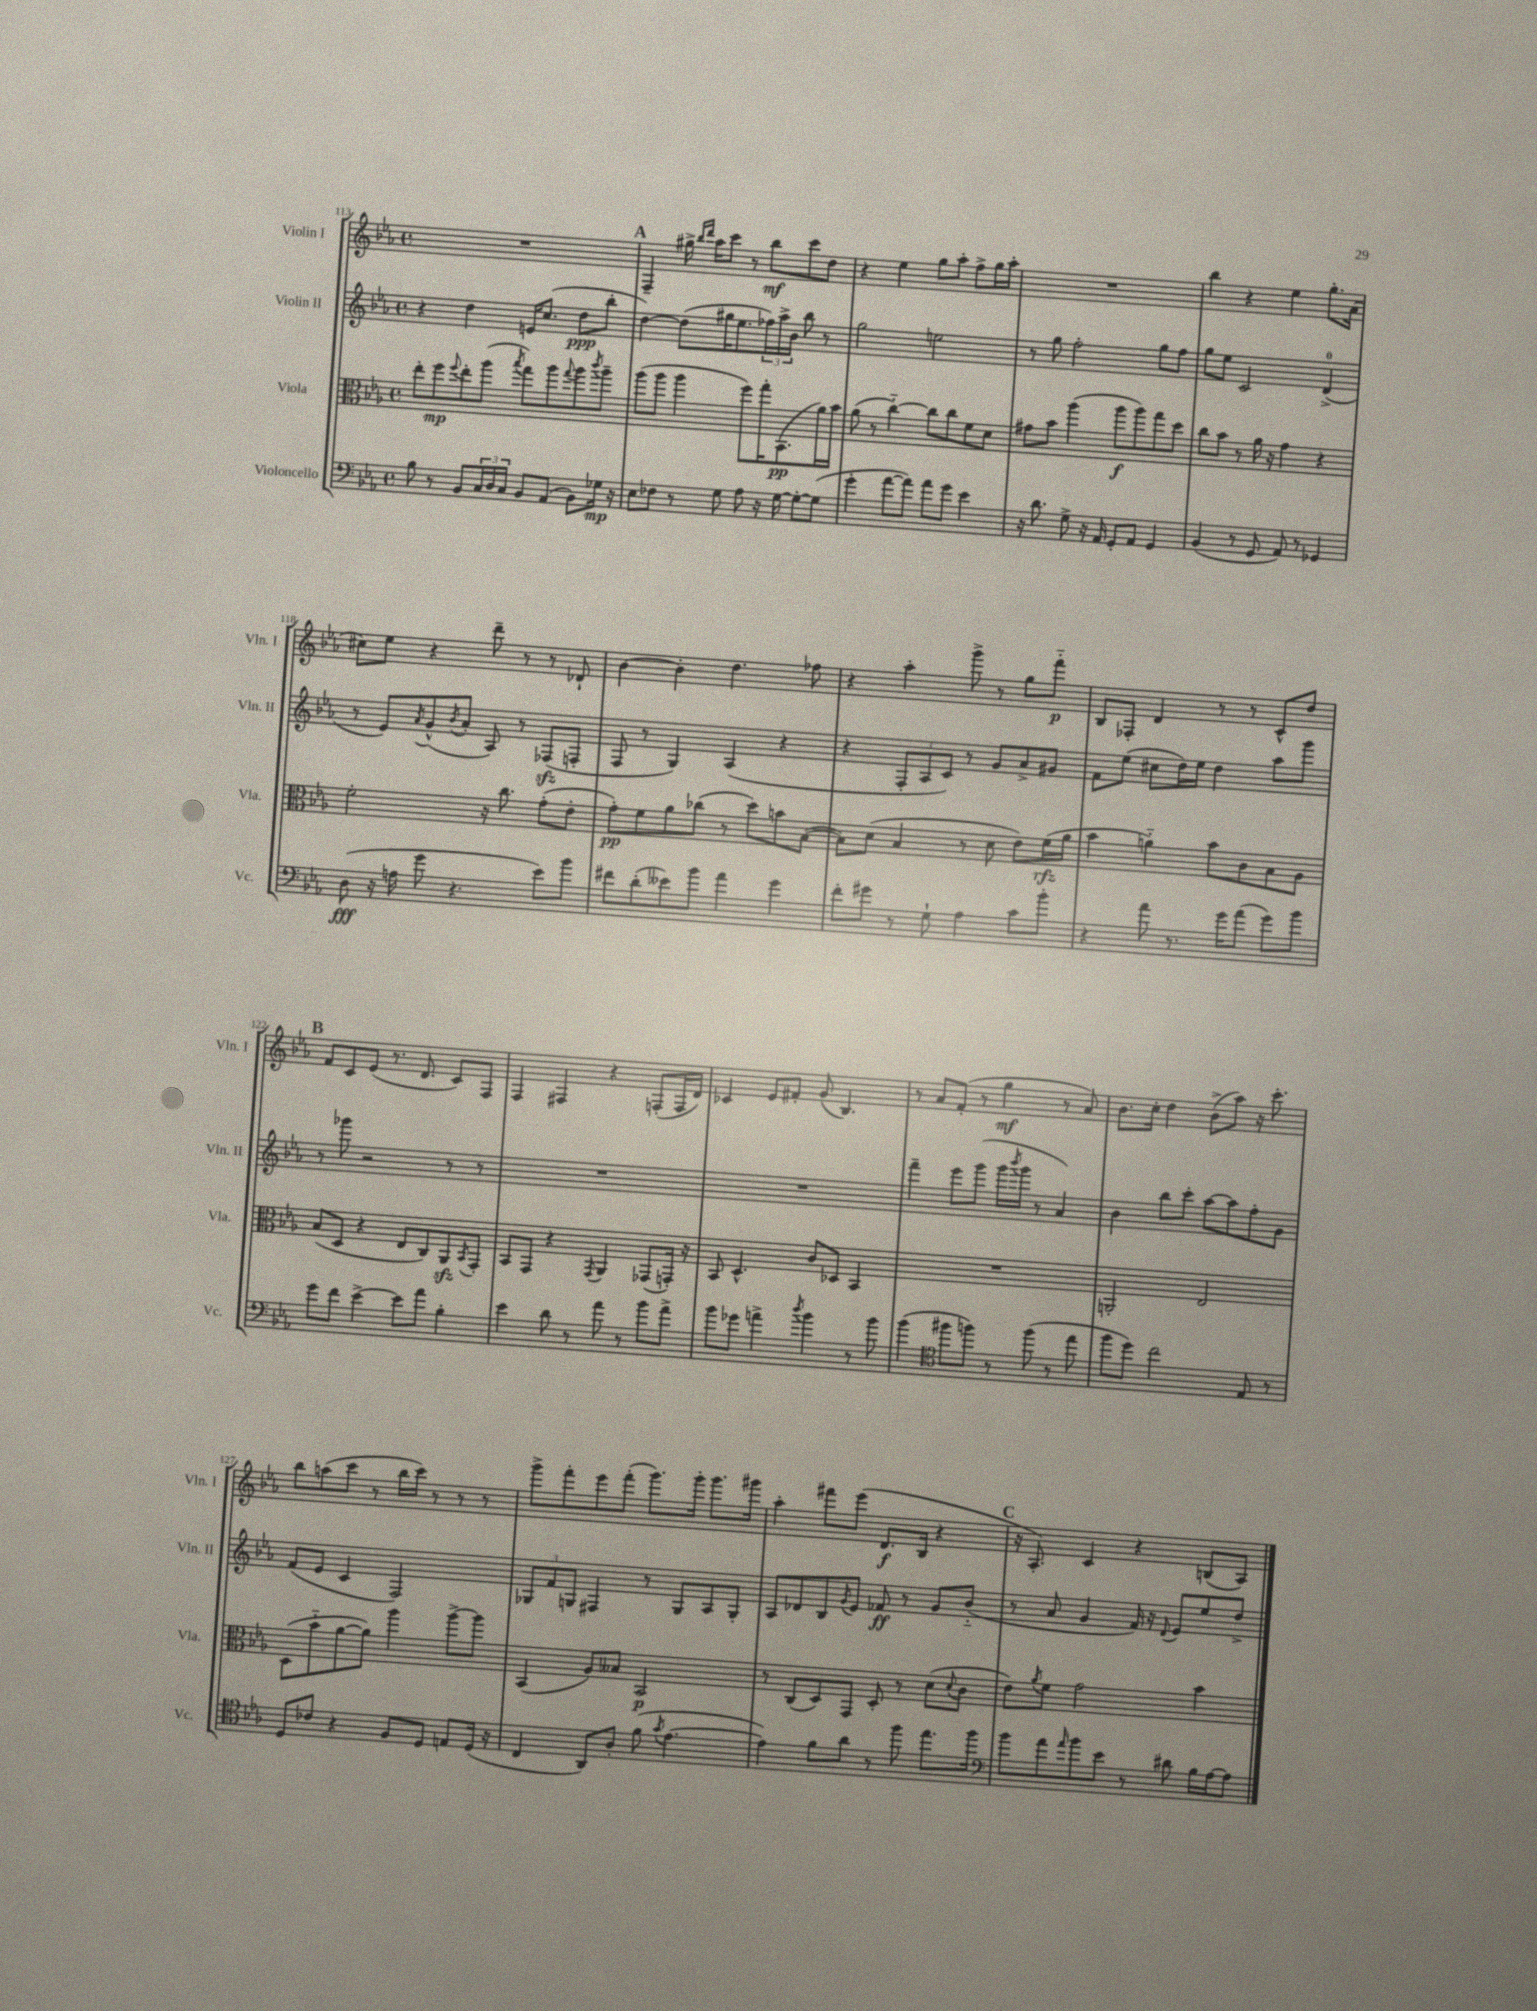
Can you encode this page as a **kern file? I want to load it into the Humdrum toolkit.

**kern	**kern	**kern	**kern
*staff4	*staff3	*staff2	*staff1
*clefF4	*clefC3	*clefG2	*clefG2
*k[b-e-a-]	*k[b-e-a-]	*k[b-e-a-]	*k[b-e-a-]
*M4/4	*M4/4	*M4/4	*M4/4
*met(c)	*met(c)	*met(c)	*met(c)
8B-\	8ee-'\L	4r	1r
8r	8ff\	.	.
.	8qqff/	.	.
8BB-/L	8ee-'\	4dd\	.
24C/L	(8aa-\J	.	.
24D/	.	.	.
24C/JJ	.	.	.
.	8qbb-/	.	.
8BB-/L	8gg\L)	16e/LK	.
.	.	(8.cc/J	.
(8AA-/J	8aa-\	.	.
.	8qqgg/	.	.
8BB-\L)	8aa-\	8dd\L	.
.	8qccc/	.	.
16G-\Jk	8aa-~\J	8bb-'\J	.
16r	.	.	.
=	=	=	=
8E-\L	(8aa-\L	[4dd\)	4F~/
8F-\J	8aa-\J	.	.
8r	4aa-\	(8dd\]L	16gg#^\
.	.	.	16qqbb-/LL
.	.	.	16qqddd/JJ
.	.	.	16aa-\LK
8G\	.	16gg#\K	8ccc\J
.	.	8.ee-\	.
8A-\	8ff\L)	.	8r
16r	16gg'\K	24ff-\L)	8bb-\L
.	.	24aa-^\	.
[16G\	(8.BB-\	.	.
.	.	24b-\JJ	.
8G'\_L	.	8bb-\	8ccc\
(8G\]J	16a-\L)	8r	8dd\J
.	16b-\JJ	.	.
=	=	=	=
4g'\	(8a-\	2gg\	4r
.	8r	.	.
[8a-\L	[4cc'~\)	.	4ee-\
8a-\]J)	.	.	.
8a-\L	8cc\]L	2ee\	8gg\L
8g\J	8cc\	.	8aa-'\J
4e-\	8f\	.	8ff^\L
.	8d\J	.	16gg\L
.	.	.	16aa-'\JJ
=	=	=	=
16r	8g#\L	8r	1r
8.d\	.	.	.
.	8b-\J	8gg\	.
8G^\	(4aa-\	2ff'\	.
16r	.	.	.
16AA-/	.	.	.
8GG'/L	8aa-\L	.	.
8AA-/J	8aa-\)	.	.
4GG/	8gg\	8gg\L	.
.	8dd\J	8ff\J	.
=	=	=	=
(4BB-/	8cc\L	8gg\L	4bb-\
.	8b-\J	8ee-\J	.
8r	8r	2c/	4r
8GG/	16a-\	.	.
.	16r	.	.
8AA-/)	4g\	.	4ee-\
8r	.	.	.
4GG-/	4r	(4d^/	8.gg'\L
.	.	.	(16a-\Jk
=	=	=	=
(8D\	2f'\	8r	8cc#\L)
16r	.	8e-/L)	8ee-\J
16A\	.	.	.
.	.	8qa-/	.
8g\	.	(8g^^/	4r
.	.	8qb-/	.
4.r	.	8a-'/J	.
.	16r	8A-/)	8ddd~\
.	8.cc\	.	.
.	.	8r	8r
8e-\L)	(8g'\L	(8F-/L	8r
8b-\J	8e-'\J	8F'/J	8d-`/
=	=	=	=
8f#\L	8g'\L)	8F/	[4b-\
(8d'\	8f\	8r	.
8e--\)	8a-\	4G/)	4b-'\]
8b-\J	(8cc-\J	.	.
4a-\	8r	(4A-/	4.dd\
.	8dd\L)	.	.
4g\	8b\	4r	.
.	([8B-\J	.	8ff-\
=	=	=	=
8f'\L	8B-\]L)	4r	4r
8g#\J	(8d\J	.	.
8r	4B-/	12F'/L	4aa-'\
.	.	12A-/	.
8G`\	.	.	.
.	.	12c/J)	.
4A-\	8r	8r	8ggg^\
.	8d\	8g/L	8r
8c\L	8e-\L)	8a-^/	8gg\L
8b-'\J	(16f\L	8g#/J	8fff'~\J
.	16a-\JJ	.	.
=	=	=	=
4r	4b-\	8f\L	8B-/L
.	.	(8ee-\J	8F-'/J
8a-\	4a'~\)	8cc#\L	4d/
8.r	.	16dd\L)	.
.	.	16ee-\JJ	.
.	8b-\L	4dd\	8r
16g\LK	.	.	.
(8a-\J	8c\	.	8r
8g\L)	8B-\	8aa-\L	8c^^/L
8b-\J	8A-\J	8ggg\J	8dd/J
=	=	=	=
8g\L	(8B-/L	8r	8f/L
8f\J	8D/J	8ggg-\	8c/
[4e-^\	4r	2r	(8e-/J
.	.	.	8.r
8e-\]L	8E-/L	.	.
.	.	.	8.d/
8a-\J	8C/)	.	.
4B-'\	8AA-/	8r	8c/L)
.	8qBB-/	.	.
.	8GG'/J	8r	8F/J
=	=	=	=
4e-\	8BB-/L	1r	4F/
.	8GG/J	.	.
8d\	4r	.	4F#/
8r	.	.	.
.	8qGG/	.	.
8a-\	4AA-/	.	4r
8r	.	.	.
8b-\L	(8GG-/L	.	(8F'/L
8a-^\J	16GG'/Jk)	.	16F/L
.	16r	.	16d/JJ)
=	=	=	=
8b-\L	8BB-/	1r	4c-/
8g-\J	4.D^^/	.	.
4a^\	.	.	8e-/L
.	.	.	8f#'/J
8qdd/	.	.	.
4b-\	8c/L	.	(8g/
.	8D-/J	.	4.B-/)
8r	4BB-/	.	.
8b-\	.	.	.
=	=	=	=
(4b-\	1r	4fff~\	8r
.	.	.	8a-/L
*clefC4	*	*	*
8ff#\L	.	8eee-\L	(8f'/J
8ff\J)	.	(8ggg\J	8r
8r	.	16ggg\LL	4gg\
.	.	8qbbb-/	.
.	.	16ggg\JJ	.
(8ff\	.	8r	.
8r	.	4a-/)	8r
8ee-\	.	.	8a-/)
=	=	=	=
8ff\L	2AA'/	4b-\	8.b-\L
8dd\J)	.	.	.
.	.	.	16cc'\Jk
2cc\	.	8bb-\L	4dd\
.	.	8ccc'\J	.
.	2E-/	[8aa-\L	(8b-^\L
.	.	8aa-\]	8aa-\J)
8E-/	.	8ff'\	16r
.	.	.	8.ccc'\
8r	.	8g\J	.
=	=	=	=
8D/L	(8D\L	(8f/L	8bb-\L
8c-/J	8b-'~\	8e-/J	(8aa\
4r	[8a-\	4c/	8ccc\J
.	8a-\]J)	.	8r
8F/L	4aa-\	2F/)	16bb-\LL
.	.	.	16ccc\JJ)
8D/J	.	.	8r
8E/L	[8aa-^\L	.	8r
(16D/Jk	8aa-\]J	.	8r
16r	.	.	.
=	=	=	=
4C/	(4BB-/	12G-/L	8ggg^\L
.	.	12f/	.
.	.	.	8fff'\
.	.	12G/J	.
8AA-/L)	8A-/L)	4F#/	8eee-\
8A-'/J	8B--/J	.	(8fff'\J
(8f\	2BB-/	8r	8.ggg\L)
8qg/	.	.	.
[4.e-\	.	8G/L	.
.	.	.	16ggg'\Jk
.	.	8A-/	8.ggg\L
.	.	8G'/J	.
.	.	.	16ggg#\Jk
=	=	=	=
4e-\])	8r	8A-/L	4aa-'\
.	(8C/L	8d-/	.
8f\L	8D/)	8B-/	8fff#\L
.	.	8qg/	.
8a-\J	8GG/J	8e-/J	(8eee-\J
8r	8D'/	8f-/	8.d/L
8ff\	8r	8r	.
.	.	.	16B-/Jk
8.ee-\L	(8d\L	8g/L	4r
.	8qqd/	.	.
.	8c\J	(8b-'~/J	.
16ff\Jk	.	.	.
=	=	=	=
*clefF4	*	*	*
8b-\L	8e-\L)	8r	16r
.	.	.	8.A-'/)
.	8qa-/	.	.
8a-\	8f\J	8a-/	.
16qqa-/	.	.	.
8b-\	2g\	4g/	4c/
8e-\J	.	.	.
8r	.	16f/)	4r
.	.	16r	.
.	.	8qqd/	.
8d#\	.	8e-/L	.
16B-\LL	4b-\	8ee-/	(8B/L
[16A-\J	.	.	.
8A-\]J	.	8dd^/J	8A-/J)
==	==	==	==
*-	*-	*-	*-
